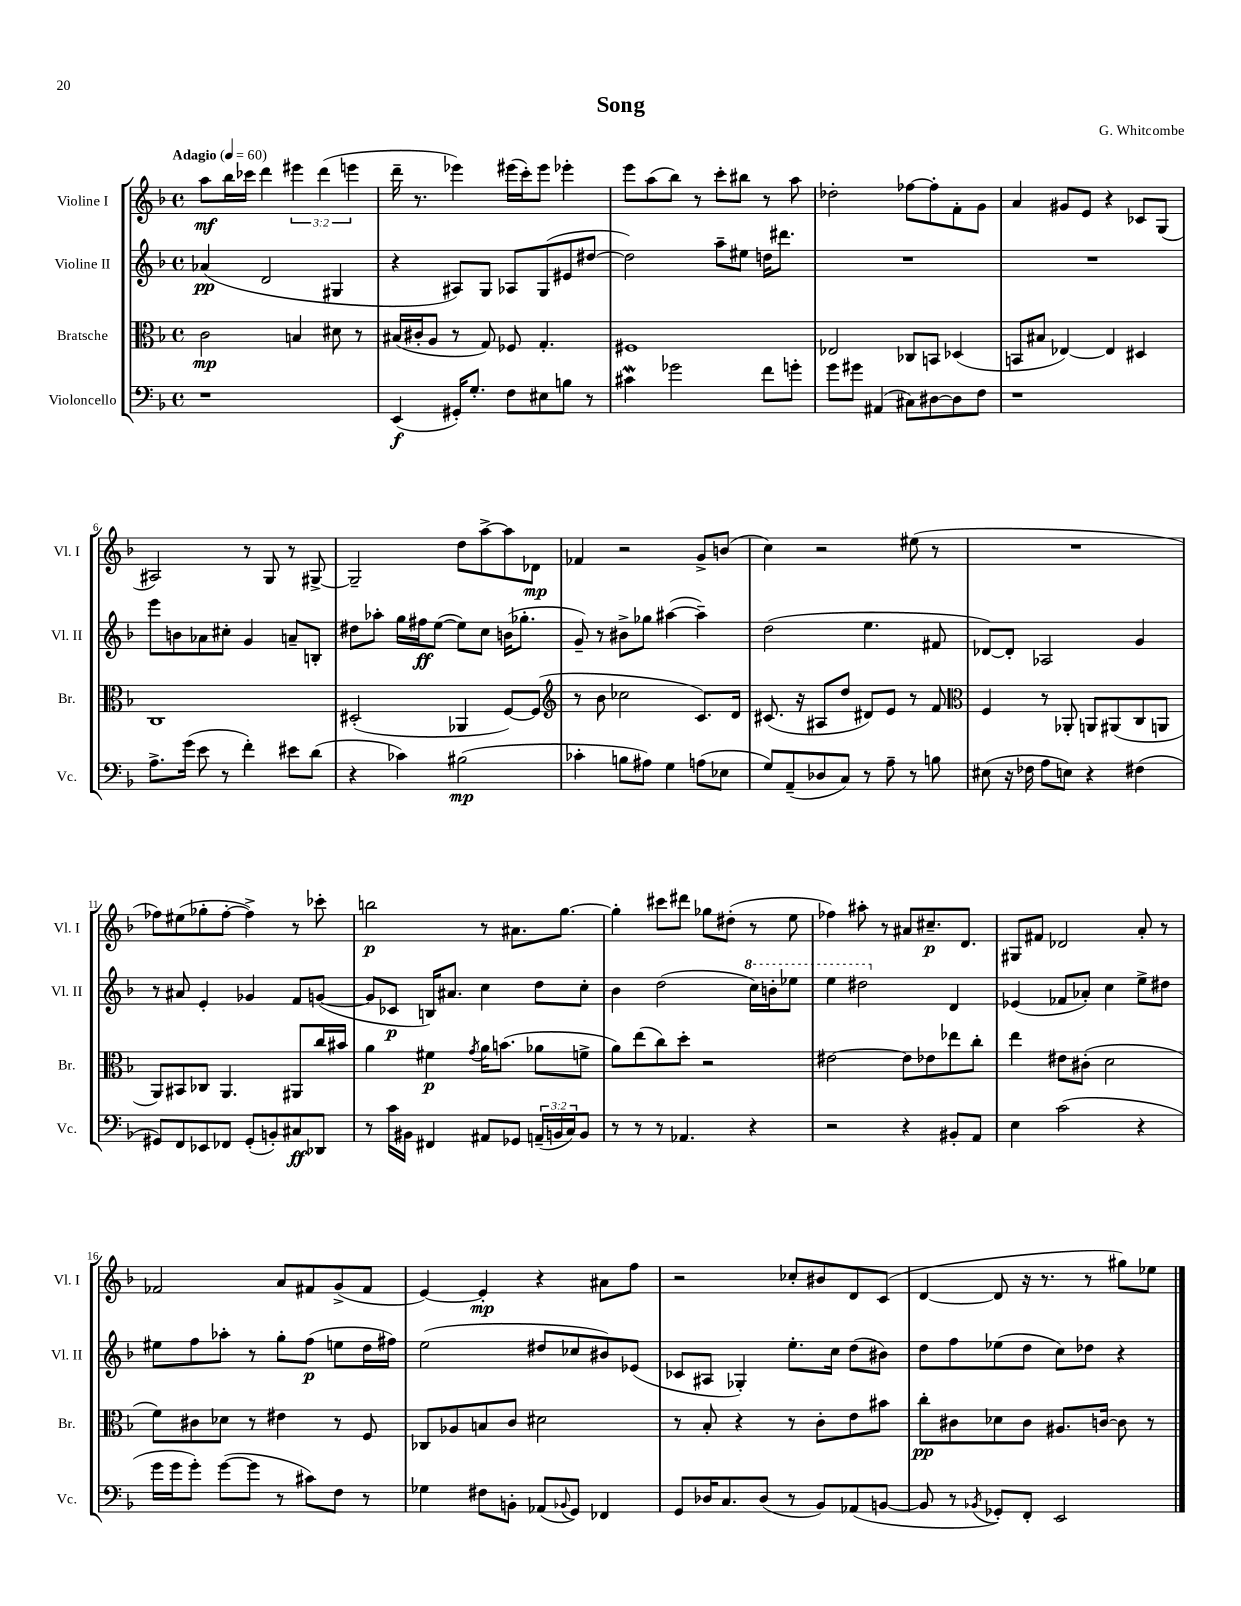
\header { title = "Song" composer = "G. Whitcombe" }
<<
\new StaffGroup <<
\new Staff = "s0" \with { instrumentName = "Violine I" shortInstrumentName = "Vl. I" } {
    \clef treble \key f \major \defaultTimeSignature \time 4/4 \override Staff.TupletNumber.text = #tuplet-number::calc-fraction-text \tempo "Adagio" 4 = 60
    a''8\mf bes''16 ces'''16 d'''4 \tuplet 3/2 { eis'''4 d'''4( e'''4 } |
    d'''16-- r8. ees'''4) eis'''16( c'''16-.) eis'''8 ees'''4-. |
    e'''8 a''8( bes''8) r8 c'''8-. bis''8 r8 a''8 |
    des''2-. fes''8~ fes''8-. f'8-. g'8 |
    a'4 gis'8 e'8 r4 ces'8 g8( |
    ais2) r8 g8 r8 gis8~-> |
    gis2-- d''8 a''8~-> a''8 des'8\mp |
    fes'4 r2 g'8-> b'8( |
    c''4) r2 eis''8( r8 |
    R1 |
    fes''8) eis''8( ges''8-. fes''8~-. fes''4->) r8 ces'''8-. |
    b''2\p r8 ais'8. g''8.~ |
    g''4-. cis'''8 dis'''8 ges''8 dis''8-.( r8 e''8 |
    fes''4) ais''8-. r8 ais'8 cis''8.--\p d'8. |
    gis8 fis'8 des'2 a'8-. r8 |
    fes'2 a'8 fis'8 g'8->( fis'8 |
    e'4~) e'4-.\mp r4 ais'8 f''8 |
    r2 ces''8-. bis'8 d'8 c'8( |
    d'4~ d'8 r16 r8. r8 gis''8) ees''8 \bar "|." |
}
\new Staff = "s1" \with { instrumentName = "Violine II" shortInstrumentName = "Vl. II" } {
    \clef treble \key f \major \defaultTimeSignature \time 4/4
    aes'4\pp( d'2 gis4 |
    r4 ais8) g8 aes8 g8( eis'8 dis''8~ |
    dis''2) a''8-- eis''8 d''16 dis'''8. |
    R1 |
    R1 |
    e'''8 b'8 aes'8 cis''8-. g'4 a'8-- b8-. |
    dis''8 aes''8-. g''16 fis''16\ff e''8~( e''8) c''8 b'16( ges''8.-. |
    g'8--) r8 bis'8-> ges''8 ais''4~( ais''4--) |
    d''2( e''4. fis'8 |
    des'8~) des'8-. aes2 g'4 |
    r8 ais'8 e'4-. ges'4 f'8 g'8~( |
    g'8 ces'8\p b16) ais'8. c''4 d''8 c''8-. |
    bes'4 d''2( \ottava #1 c'''16) b''16-. ees'''8 |
    e'''4 dis'''2 \ottava #0 d'4 |
    ees'4( fes'8 aes'8-.) c''4 e''8-> dis''8 |
    eis''8 f''8 aes''8-. r8 g''8-. f''8\p( e''8 d''16 fis''16) |
    e''2( dis''8 ces''8 bis'8) ees'8( |
    ces'8 ais8 ges4-.) e''8.-. c''16 d''8( bis'8) |
    d''8 f''8 ees''8( d''8 c''8) des''8 r4 \bar "|." |
}
\new Staff = "s2" \with { instrumentName = "Bratsche" shortInstrumentName = "Br." } {
    \clef alto \key f \major \defaultTimeSignature \time 4/4
    c'2\mp b4 dis'8 r8 |
    bis16( cis'16-. a8 r8 g8) fes8 g4.-. |
    fis1 |
    ees2 ces8 b,8 des4( |
    b,8 bis8 ees4~) ees4 dis4 |
    c1 |
    dis2-.( aes,4 f8~) f8( |
    \clef treble r8 bes'8 ces''2 c'8.) d'16 |
    cis'8.( r16 ais8 d''8 dis'8) e'8 r8 f'8 |
    \clef alto f4 r8 aes,8-. a,8 ais,8( c8 a,8 |
    a,8) bis,8 ces8 a,4. ais,8 c''16 bis'16 |
    a'4 fis'4\p \acciaccatura { g'8 } a'16 b'8.( aes'8 f'8-> |
    a'8) e''8( c''8) d''8-. r2 |
    eis'2~ eis'8 ees'8 ees''8 c''8-. |
    e''4 eis'8 cis'8-.( d'2 |
    f'8) cis'8 des'8 r8 eis'4 r8 f8 |
    ces8 aes8 b8 c'8 dis'2 |
    r8 bes8-. r4 r8 c'8-. e'8 bis'8 |
    c''8-.\pp cis'8 des'8 cis'8 ais8. c'16~ c'8 r8 \bar "|." |
}
\new Staff = "s3" \with { instrumentName = "Violoncello" shortInstrumentName = "Vc." } {
    \clef bass \key f \major \defaultTimeSignature \time 4/4 \override Staff.TupletNumber.text = #tuplet-number::calc-fraction-text
    r1 |
    e,4\f( gis,16-.) g8.-. f8 eis8 b8 r8 |
    cis'4\mordent ges'2 f'8 g'8-. |
    g'8 gis'8 ais,4( cis8) dis8~ dis8 f8 |
    r1 |
    a8.-> g'16( e'8 r8 f'4-.) eis'8 d'8( |
    r4 ces'4) bis2\mp( |
    ces'4-. b8 ais8) g4 a8( ees8 |
    g8) a,8--( des8 c8) r8 a8-- r8 b8 |
    eis8( r16 fes16 a8 e8) r4 fis4( |
    gis,8) f,8 ees,8 fes,8 gis,8-.( b,8-.) cis8\ff des,8 |
    r8 c'16 bis,16 fis,4 ais,8 ges,8 \tuplet 3/2 { a,16--( b,16 c16) } b,8 |
    r8 r8 r8 aes,4. r4 |
    r2 r4 bis,8-. a,8 |
    e4 c'2( r4 |
    g'16 g'16 g'8-.) g'8~( g'8 r8 cis'8) f8 r8 |
    ges4 fis8 b,8-. aes,8( \appoggiatura { bes,8 } g,8) fes,4 |
    g,8 des16 c8. des8( r8 bes,8) aes,8( b,8~ |
    b,8 r8 \acciaccatura { bes,8 } ges,8-.) f,8-. e,2 \bar "|." |
}
>>
>>
